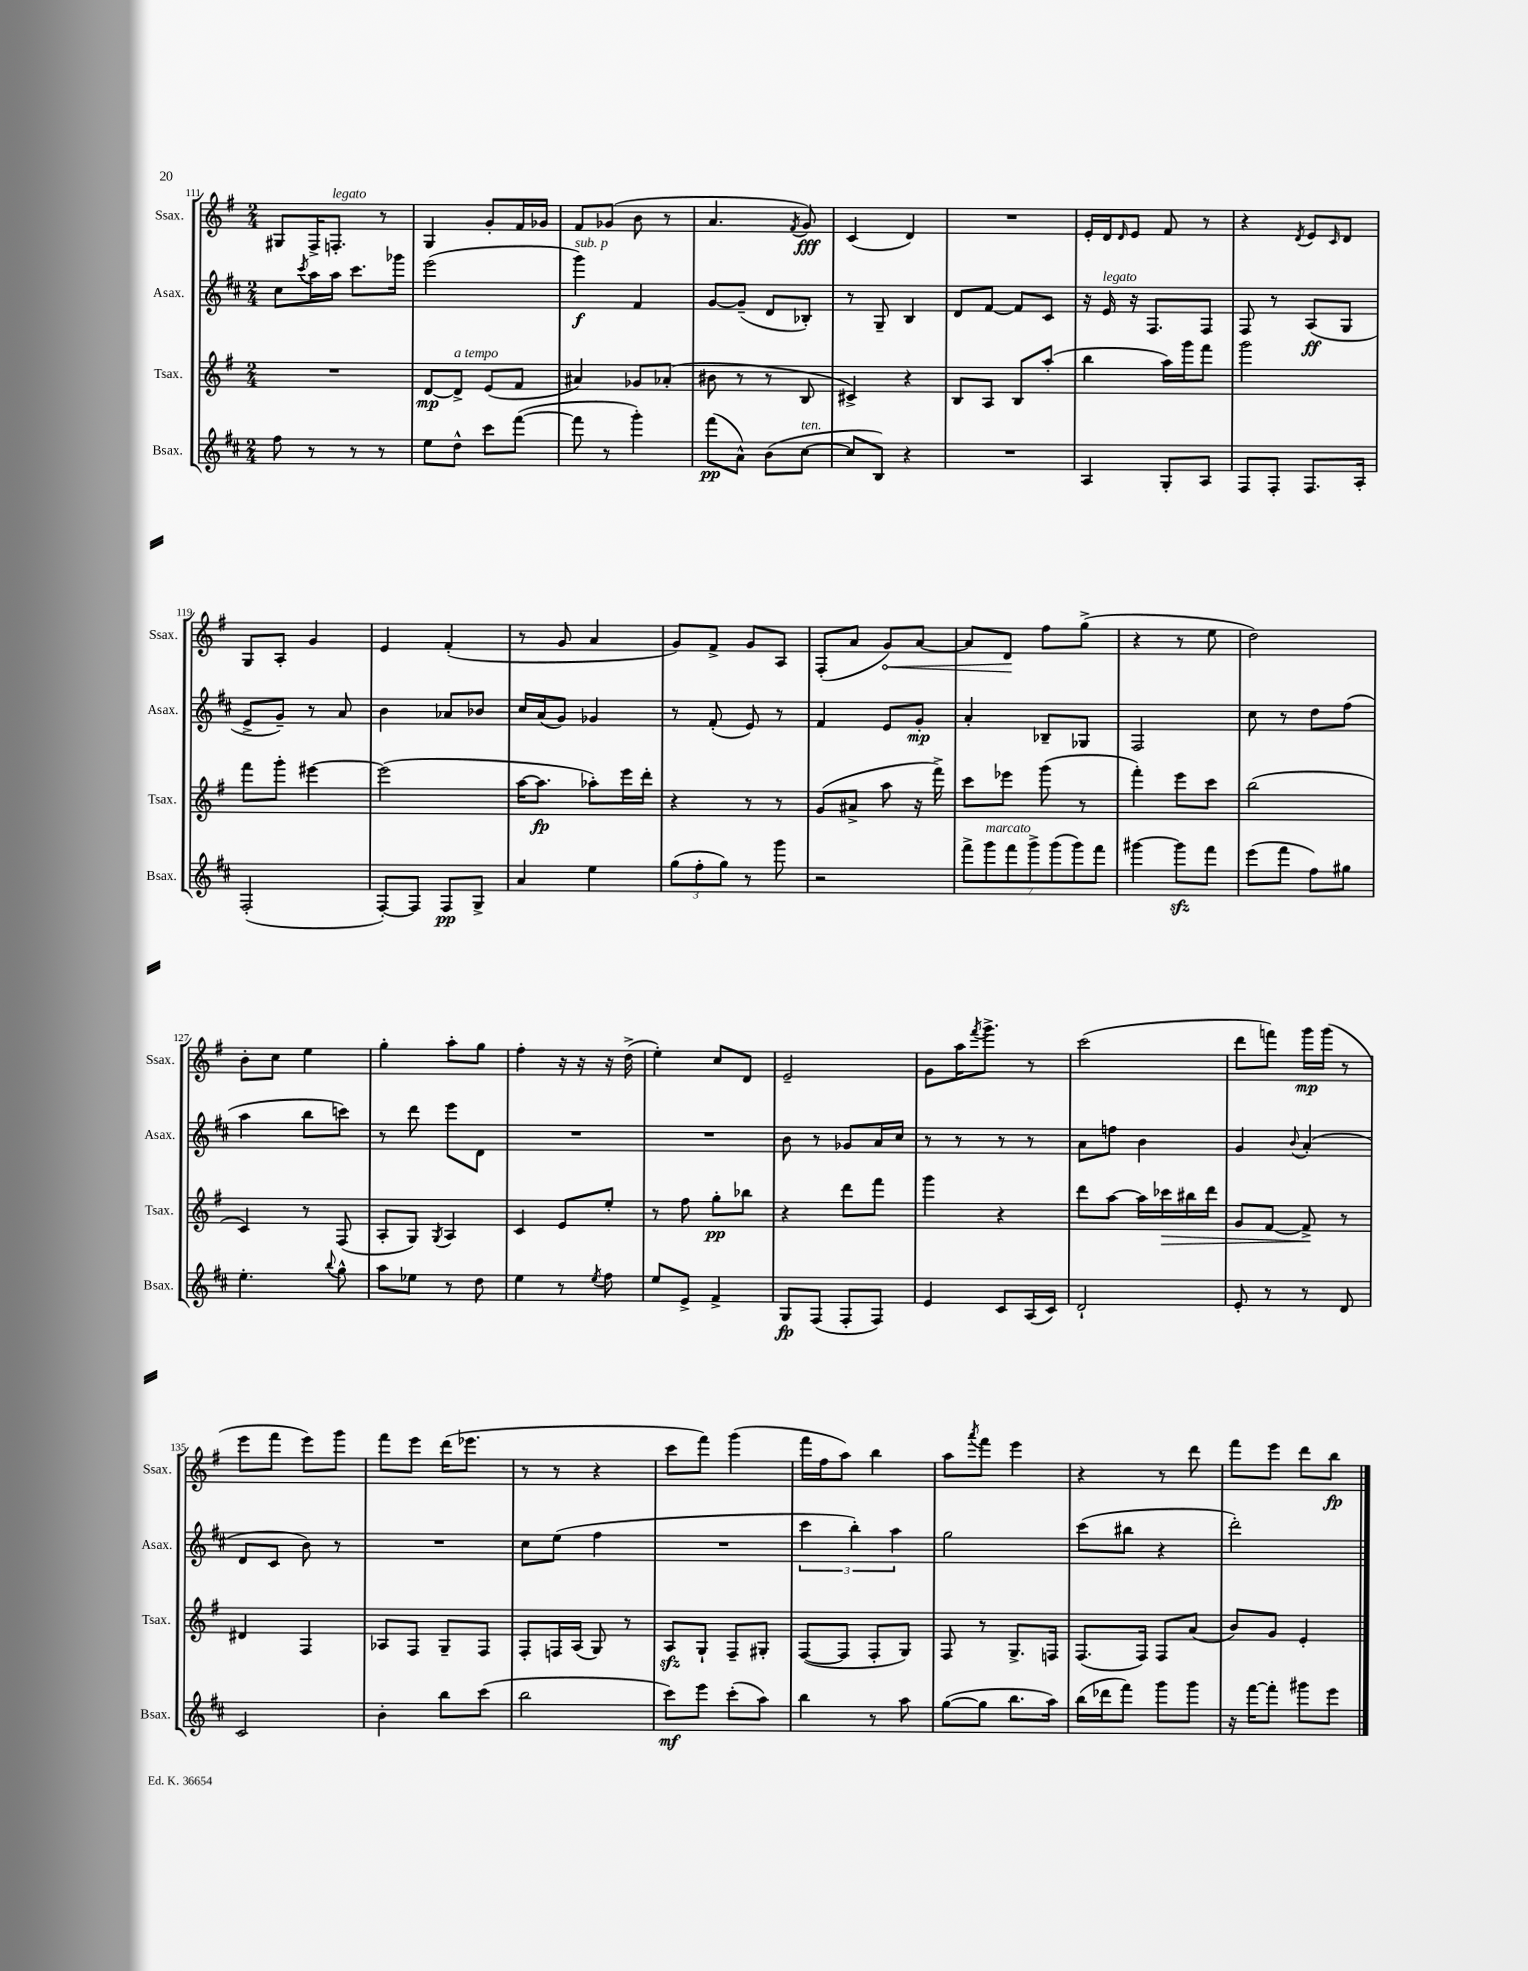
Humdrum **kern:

**kern	**kern	**kern	**kern
*staff4	*staff3	*staff2	*staff1
*clefG2	*clefG2	*clefG2	*clefG2
*k[f#c#]	*k[f#]	*k[f#c#]	*k[f#]
*M2/4	*M2/4	*M2/4	*M2/4
8ff#\	2r	8cc#\L	8G#/L
.	.	8qccc#/	.
8r	.	16aa\L	16F#^/K
.	.	16aa\JJ	8.F'/J
8r	.	8.ccc#\L	.
8r	.	.	8r
.	.	16ggg-\Jk	.
=	=	=	=
8ee\L	[8d/L	(2eee\	4G/
8dd^^\J	8d^/]J	.	.
8ccc#\L	(8e/L	.	8g'/L
([8fff#\J	8f#/J	.	16f#/L
.	.	.	16g-/JJ
=	=	=	=
8fff#\]	4a#/)	4ggg\)	8f#/L
8r	.	.	(8g-/J
4ggg'\)	8g-/L	4f#/	8b\
.	(8a-'/J	.	8r
=	=	=	=
(8fff#\L	8b#\	[8g/L	4.a/
8a^^\J)	8r	(8g~/]J	.
(8b\L	8r	8d/L	.
.	.	.	8qf#/
[8cc#\J	8B/	8B-'/J)	8g/)
=	=	=	=
8cc#/]L	4c#^/)	8r	(4c/
8B/J)	.	8G~/	.
4r	4r	4B/	4d/)
=	=	=	=
2r	8B/L	8d/L	2r
.	8A/J	[8f#/J	.
.	8B/L	8f#/]L	.
.	(8aa'/J	8c#/J	.
=	=	=	=
4A/	4bb\	16r	16e'/LL
.	.	16e/	16d/J
.	.	.	16qqd/
.	.	16r	8e/J
.	.	8.F#/L	.
8G'/L	16aa\LL)	.	8f#/
.	16ggg\J	.	.
8A/J	8fff#\J	8F#/J	8r
=	=	=	=
8F#/L	2ggg\	8F#/	4r
8F#'/J	.	8r	.
.	.	.	8qd/
8.F#/L	.	(8A/L	8e/L
.	.	.	16qqc/
.	.	8G/J	8d/J
16A'/Jk	.	.	.
=	=	=	=
(2F#'/	8fff#\L	8e^/L	8G/L
.	8ggg'\J	8g~/J)	8A'/J
.	[4eee#\	8r	4g/
.	.	8a/	.
=	=	=	=
[8F#'/L)	(2eee#\]	4b\	4e/
8F#/]J	.	.	.
8F#/L	.	8a-/L	(4f#'/
8G^/J	.	8b-/J	.
=	=	=	=
4a/	[16aa\LK	16cc#/LL	8r
.	8.aa\]J	(16a/J	.
.	.	8g/J)	8g/
4ee\	8aa-'\L)	4g-/	4a/
.	16eee\L	.	.
.	16ddd'\JJ	.	.
=	=	=	=
(12gg\L	4r	8r	8g/L)
12ff#'\	.	.	.
.	.	(8f#'/	8f#^/J
12gg\J)	.	.	.
8r	8r	8e/)	8g/L
8ggg\	8r	8r	8A/J
=	=	=	=
2r	(8g/L	4f#/	(8F#'/L
.	8a#^/J	.	8a/J
.	8aa\	8e/L	8g/L)
.	16r	8g'/J	[8a/J
.	16fff#^\)	.	.
=	=	=	=
14fff#^\L	8ccc\L	4a'/	8a/]L
14ggg\	.	.	.
.	8eee-\J	.	8d/J
14fff#\	.	.	.
14ggg^\	.	.	.
.	(8ggg\	8B-~/L	8ff#\L
(14ggg\	.	.	.
14ggg\)	.	.	.
.	8r	8G-/J	(8gg^\J
14fff#\J	.	.	.
=	=	=	=
[4ggg#\	4fff#'\)	2F#/	4r
8ggg#\]L	8eee\L	.	8r
8fff#\J	8ccc\J	.	8ee\
=	=	=	=
(8eee\L	(2bb\	8cc#\	2dd\)
8fff#\J	.	8r	.
8ff#\L)	.	8dd\L	.
8gg#\J	.	(8ff#\J	.
=	=	=	=
4.ee'\	4c/)	4aa\	8b'\L
.	.	.	8cc\J
.	8r	8bb\L	4ee\
8qqbb/	.	.	.
8gg^^\	(8F#/	8ccc\J)	.
=	=	=	=
8aa\L	8A'/L	8r	4gg'\
8ee-\J	8G/J)	8ddd\	.
.	8qG/	.	.
8r	4A/	8eee\L	8aa'\L
8dd\	.	8d\J	8gg\J
=	=	=	=
4ee\	4c/	2r	4ff#'\
8r	8e/L	.	16r
.	.	.	16r
8qee/	.	.	.
8ff#\	8ee'/J	.	16r
.	.	.	(16dd^\
=	=	=	=
8ee/L	8r	2r	4ee'\)
8e^/J	8ff#\	.	.
4f#^/	8gg'\L	.	8cc/L
.	8bb-\J	.	8d/J
=	=	=	=
8G/L	4r	8b\	2e~/
(8F#/J	.	8r	.
8F#'/L	8ddd\L	8g-/L	.
8F#/J)	8fff#\J	16a/L	.
.	.	16cc#/JJ	.
=	=	=	=
4e/	4ggg\	8r	8g\L
.	.	8r	16aa\K
.	.	.	8qfff#/
.	.	.	8.ggg^\J
8c#/L	4r	8r	.
(16A/L	.	8r	8r
16c#/JJ)	.	.	.
=	=	=	=
2d`/	8ddd\L	8a\L	(2ccc\
.	[8aa\J	8ff\J	.
.	16aa\]LL	4b\	.
.	16ccc-\	.	.
.	16bb#\	.	.
.	16ddd\JJ	.	.
=	=	=	=
8e'/	8g/L	4g/	8ddd\L
8r	[8f#/J	.	8fff\J)
.	.	8qqb/	.
8r	8f#^/]	(4a'/	16ggg\LL
.	.	.	(16ggg\JJ
8d/	8r	.	8r
=	=	=	=
2c#/	4d#/	8d/L	8eee\L
.	.	8c#/J	8fff#\J
.	4F#/	8b\)	8eee\L)
.	.	8r	8ggg\J
=	=	=	=
4b'\	8A-/L	2r	8fff#\L
.	8F#/J	.	8eee\J
8bb\L	8G~/L	.	(16ddd\LK
.	.	.	8.eee-\J
(8ccc#\J	8F#/J	.	.
=	=	=	=
2bb\	8F#'/L	8cc#\L	8r
.	16F/L	(8ee\J	8r
.	(16A/JJ	.	.
.	8G/)	4ff#\	4r
.	8r	.	.
=	=	=	=
8ccc#\L)	8A/L	2r	8ccc\L
8eee\J	8G`/J	.	8fff#\J)
(8ccc#'\L	8F#~/L	.	(4ggg\
8aa\J)	8G#'/J	.	.
=	=	=	=
4bb\	([8F#/L	6ccc#\	16fff#\LL
.	.	.	16ff#\J
.	8F#/]J	.	8aa\J)
.	.	6bb'\)	.
8r	8F#'/L	.	4bb\
.	.	6aa\	.
8aa\	8G/J)	.	.
=	=	=	=
([8gg\L	8F#/	2gg\	8aa\L
.	.	.	8qaaa/
8gg\]J	8r	.	8fff#\J
8.bb\L	8.G^/L	.	4eee\
16aa\Jk)	16F/Jk	.	.
=	=	=	=
(16bb\LL	(8.F#/L	(8ccc#\L	4r
16ddd-\J	.	.	.
8fff#\J)	.	8bb#\J	.
.	16F#/Jk)	.	.
8ggg\L	8F#/L	4r	8r
8ggg\J	(8a/J	.	8ddd\
=	=	=	=
16r	8b/L)	2ddd'\)	8fff#\L
[16fff#\LK	.	.	.
8fff#'\]J	8g/J	.	8eee\J
8ggg#\L	4e'/	.	8ddd\L
8eee\J	.	.	8bb\J
==	==	==	==
*-	*-	*-	*-
